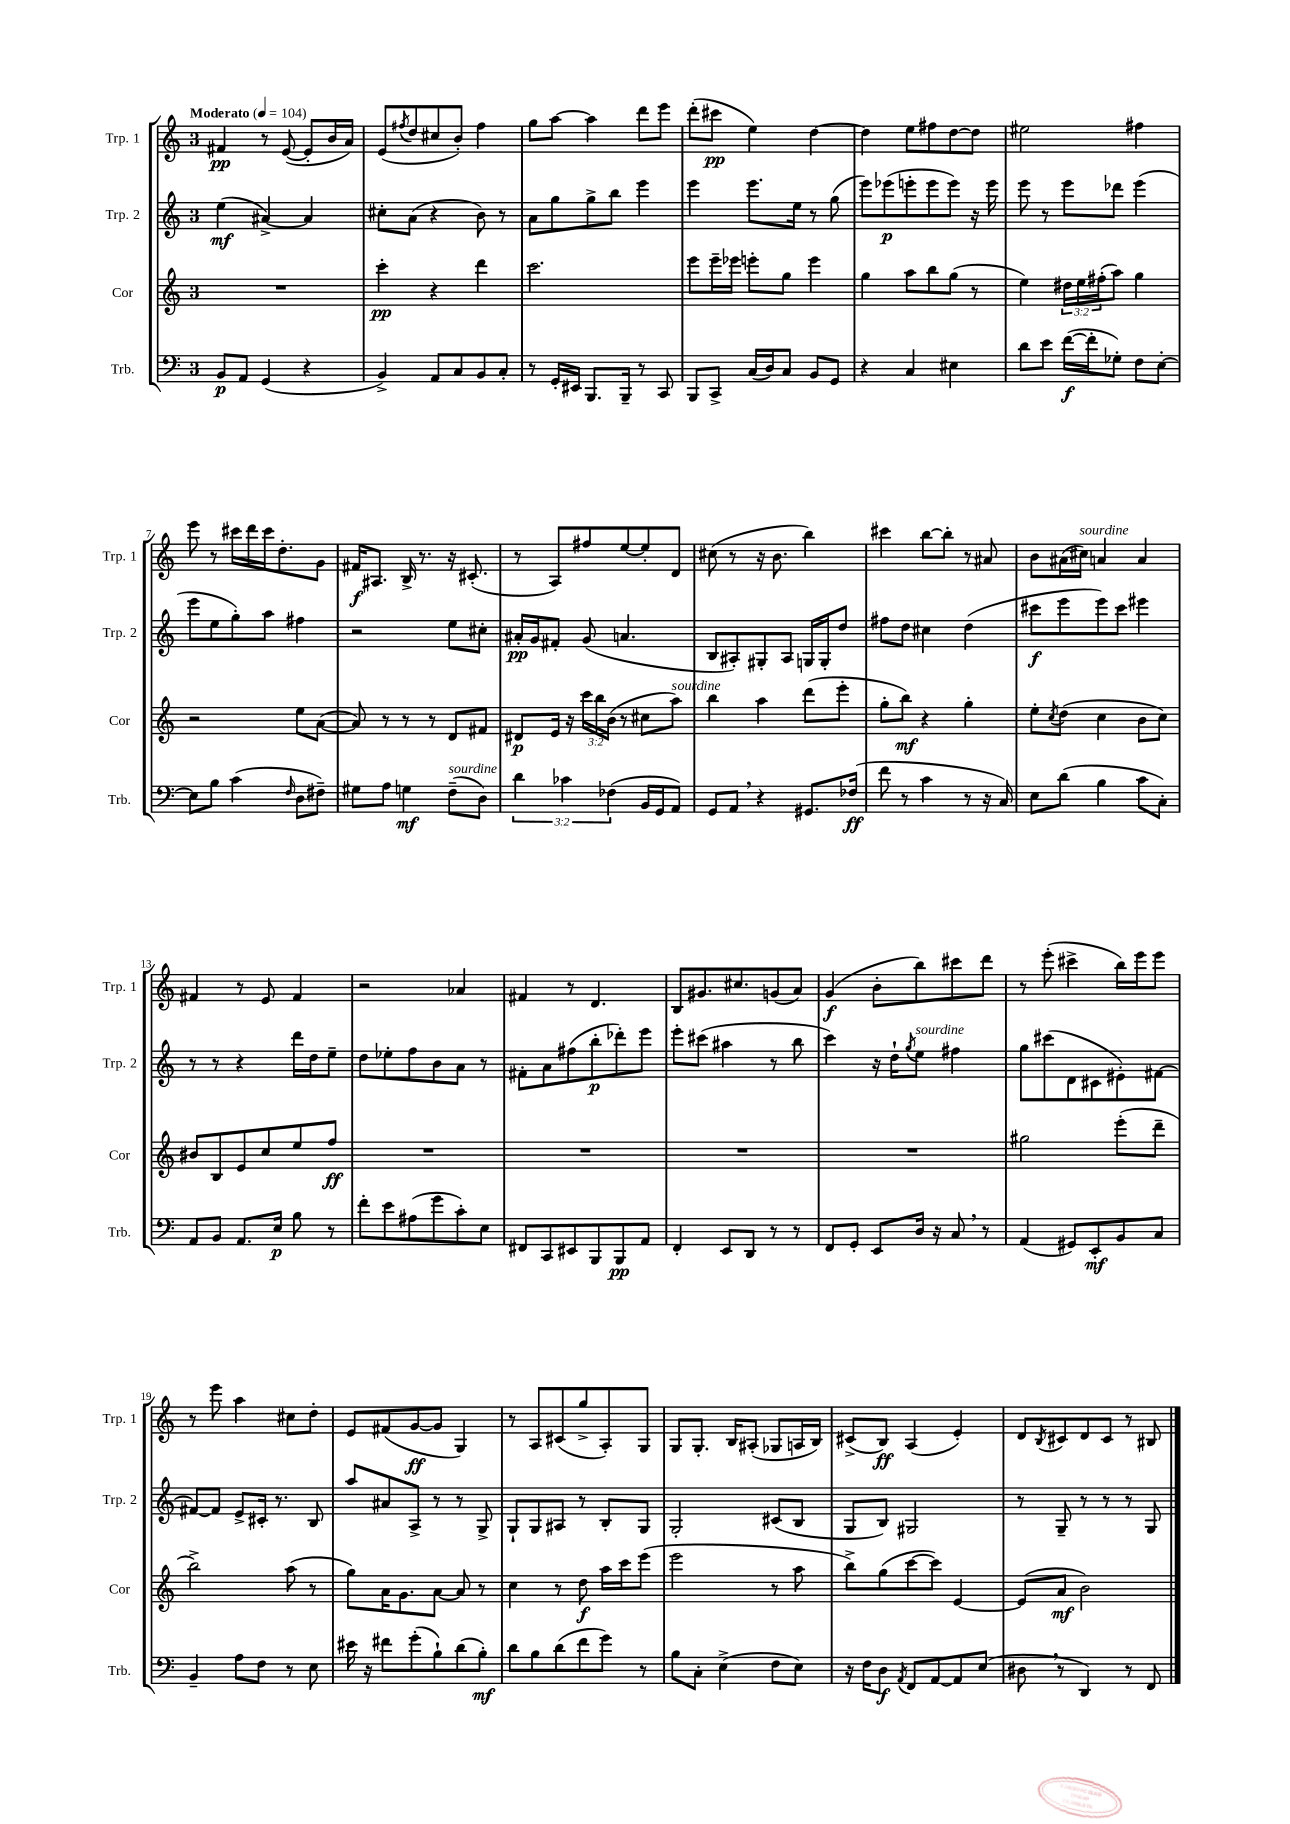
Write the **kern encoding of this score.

**kern	**kern	**kern	**kern
*staff4	*staff3	*staff2	*staff1
*clefF4	*clefG2	*clefG2	*clefG2
*k[]	*k[]	*k[]	*k[]
*M3/4	*M3/4	*M3/4	*M3/4
*MM104	*MM104	*MM104	*MM104
8BB	2.r	(4ee	4f#
8AA	.	.	.
(4GG	.	[4a#^)	8r
.	.	.	([8e
4r	.	4a#]	8e']
.	.	.	16b
.	.	.	16a)
=	=	=	=
4BB^)	4ccc'	8cc#'	(8e
.	.	.	8qff#
.	.	(8a	8dd
8AA	4r	4r	8cc#
8C	.	.	8b')
8BB	4ddd	8b)	4ff#
8C'	.	8r	.
=	=	=	=
8r	2.ccc	8a	8gg
16GG'	.	8gg	[8aa
16EE#	.	.	.
8.BBB	.	8gg^	4aa]
.	.	8bb	.
16BBB~	.	.	.
8r	.	4eee	8ddd
8CC	.	.	8eee
=	=	=	=
8BBB	8eee	4eee	(8ddd'
8CC^	16eee~	.	8ccc#
.	16eee-	.	.
(16C	8eee'	8.eee	4ee)
16D)	.	.	.
8C	8gg	.	.
.	.	16ee	.
8BB	4eee	8r	[4dd
8GG	.	(8gg	.
=	=	=	=
4r	4gg	8eee)	4dd]
.	.	(8eee-	.
4C	8aa	8eee'	8ee
.	8bb	8eee	8ff#
4E#	(8gg	8eee)	[8dd
.	8r	16r	8dd]
.	.	16eee	.
=	=	=	=
8d	4ee)	8eee	2ee#
8e	.	8r	.
([16f	24dd#	8eee	.
.	24ee	.	.
16f']	.	.	.
.	(24ff#'	.	.
8G-')	8aa)	8ddd-	.
8F	4gg	(4eee	4ff#
[8E'	.	.	.
=	=	=	=
8E]	2r	8eee	8eee
8B	.	8ee	8r
(4c	.	8gg')	16ccc#
.	.	.	16ddd
.	.	8aa	16ccc#
.	.	.	8.dd'
16qqF	.	.	.
8D	8ee	4ff#	.
8F#~)	([8a	.	8g
=	=	=	=
8G#	8a])	2r	16f#
.	.	.	8.A#
8A	8r	.	.
4G	8r	.	16B^
.	.	.	8.r
.	8r	.	.
(8F~	8d	8ee	16r
.	.	.	(8.c#'
8D)	8f#	8cc#'	.
=	=	=	=
6d	8d#	16a#'	8r
.	.	16g	.
.	16e	8f#'	8A)
6c-	.	.	.
.	16r	.	.
.	24ccc	(8g	8ff#
.	24bb	.	.
(6F-	(24b	.	.
.	8r	4.a	[8ee
16BB	8cc#	.	8ee']
16GG	.	.	.
8AA)	8aa)	.	8d
=	=	=	=
8GG	4bb	8B	(8cc#
8AA	.	8A#')	8r
4r	4aa	8G#'	16r
.	.	.	8.b
.	.	8A#	.
8.GG#	(8ddd	16G	4bb)
.	.	16G'	.
.	8eee'	8dd	.
(16F-	.	.	.
=	=	=	=
8f	8gg'	8ff#	4ccc#
8r	8bb)	8dd	.
4c	4r	4cc#	[8bb
.	.	.	8bb']
8r	4gg'	(4dd	8r
16r	.	.	8a#
16C)	.	.	.
=	=	=	=
8E	8ee'	8ccc#	8b
.	8qcc	.	.
(8d	(8dd	8eee	(16a#
.	.	.	16cc#)
4B	4cc	8eee)	4a
.	.	8ccc#	.
8c	8b	4eee#	4a
8C')	8cc)	.	.
=	=	=	=
8AA	8b#	8r	4f#
8BB	8B	8r	.
8.AA	8e	4r	8r
.	8cc	.	8e
16E	.	.	.
8B	8ee	16ddd	4f#
.	.	16dd	.
8r	8ff	8ee~	.
=	=	=	=
8f'	2.r	8dd	2r
8e	.	8ee-'	.
(8A#	.	8ff	.
8g	.	8b	.
8c')	.	8a	4a-
8E	.	8r	.
=	=	=	=
8FF#	2.r	8f#'	4f#
8CC	.	8a	.
8EE#	.	(8ff#	8r
8BBB	.	8bb'	4.d
8BBB	.	8ddd-')	.
8AA	.	8eee	.
=	=	=	=
4FF'	2.r	8eee'	8B
.	.	(8ccc#	8.g#
8EE	.	4aa#	.
.	.	.	8.cc#
8DD	.	.	.
8r	.	8r	(8g
8r	.	8bb	8a)
=	=	=	=
8FF	2.r	4ccc)	(4g
8GG'	.	.	.
8EE	.	16r	8b'
.	.	16dd`	.
.	.	8qgg	.
16D	.	8ee	8bb)
16r	.	.	.
8C	.	4ff#	8ccc#
8r	.	.	8ddd
=	=	=	=
(4AA	2gg#	8gg	8r
.	.	(8ccc#	(8eee'
8GG#)	.	8d	4ccc#^
8EE'	.	8c#	.
8BB	(8eee'	8e#')	16bb)
.	.	.	16eee
8C	8ddd~	[8f#	8eee
=	=	=	=
4BB~	2bb^)	8f#_	8r
.	.	8f#]	8eee
8A	.	8e^	4aa
8F	.	16c#'	.
.	.	8.r	.
8r	(8aa	.	8cc#
8E	8r	8B	8dd'
=	=	=	=
16e#	8gg)	8aa	8e
16r	.	.	.
8f#	16a	8a#	(8f#
.	8.g	.	.
(8g'	.	8A^	[8g
8B`)	[8a	8r	8g]
(8d	8a]	8r	4G)
8B')	8r	8G^	.
=	=	=	=
8d	4cc	8G`	8r
8B	.	8G	8A
(8d	8r	8A#	(8c#
8f	8dd	8r	8gg^
8g)	16aa	8B'	8A')
.	16ccc	.	.
8r	(8eee	8G	8G
=	=	=	=
8B	2eee	2G'	8G
8C'	.	.	8.G'
(4E^	.	.	.
.	.	.	16B
.	.	.	(8A#'
8F	8r	(8c#	8G-
8E)	8aa	8B	16A
.	.	.	16B)
=	=	=	=
16r	8bb^)	8G	(8c#^
16F	.	.	.
8D	(8gg	8B)	8B)
8qAA	.	.	.
8FF	[8ccc	2G#	(4A
[8AA	8ccc])	.	.
8AA]	[4e	.	4e')
(8E	.	.	.
=	=	=	=
8D#	(8e]	8r	8d
.	.	.	8qB
8r	8a	8G~	8c#
4DD)	2b)	8r	8d
.	.	8r	8c#
8r	.	8r	8r
8FF	.	8G	8B#
==	==	==	==
*-	*-	*-	*-
